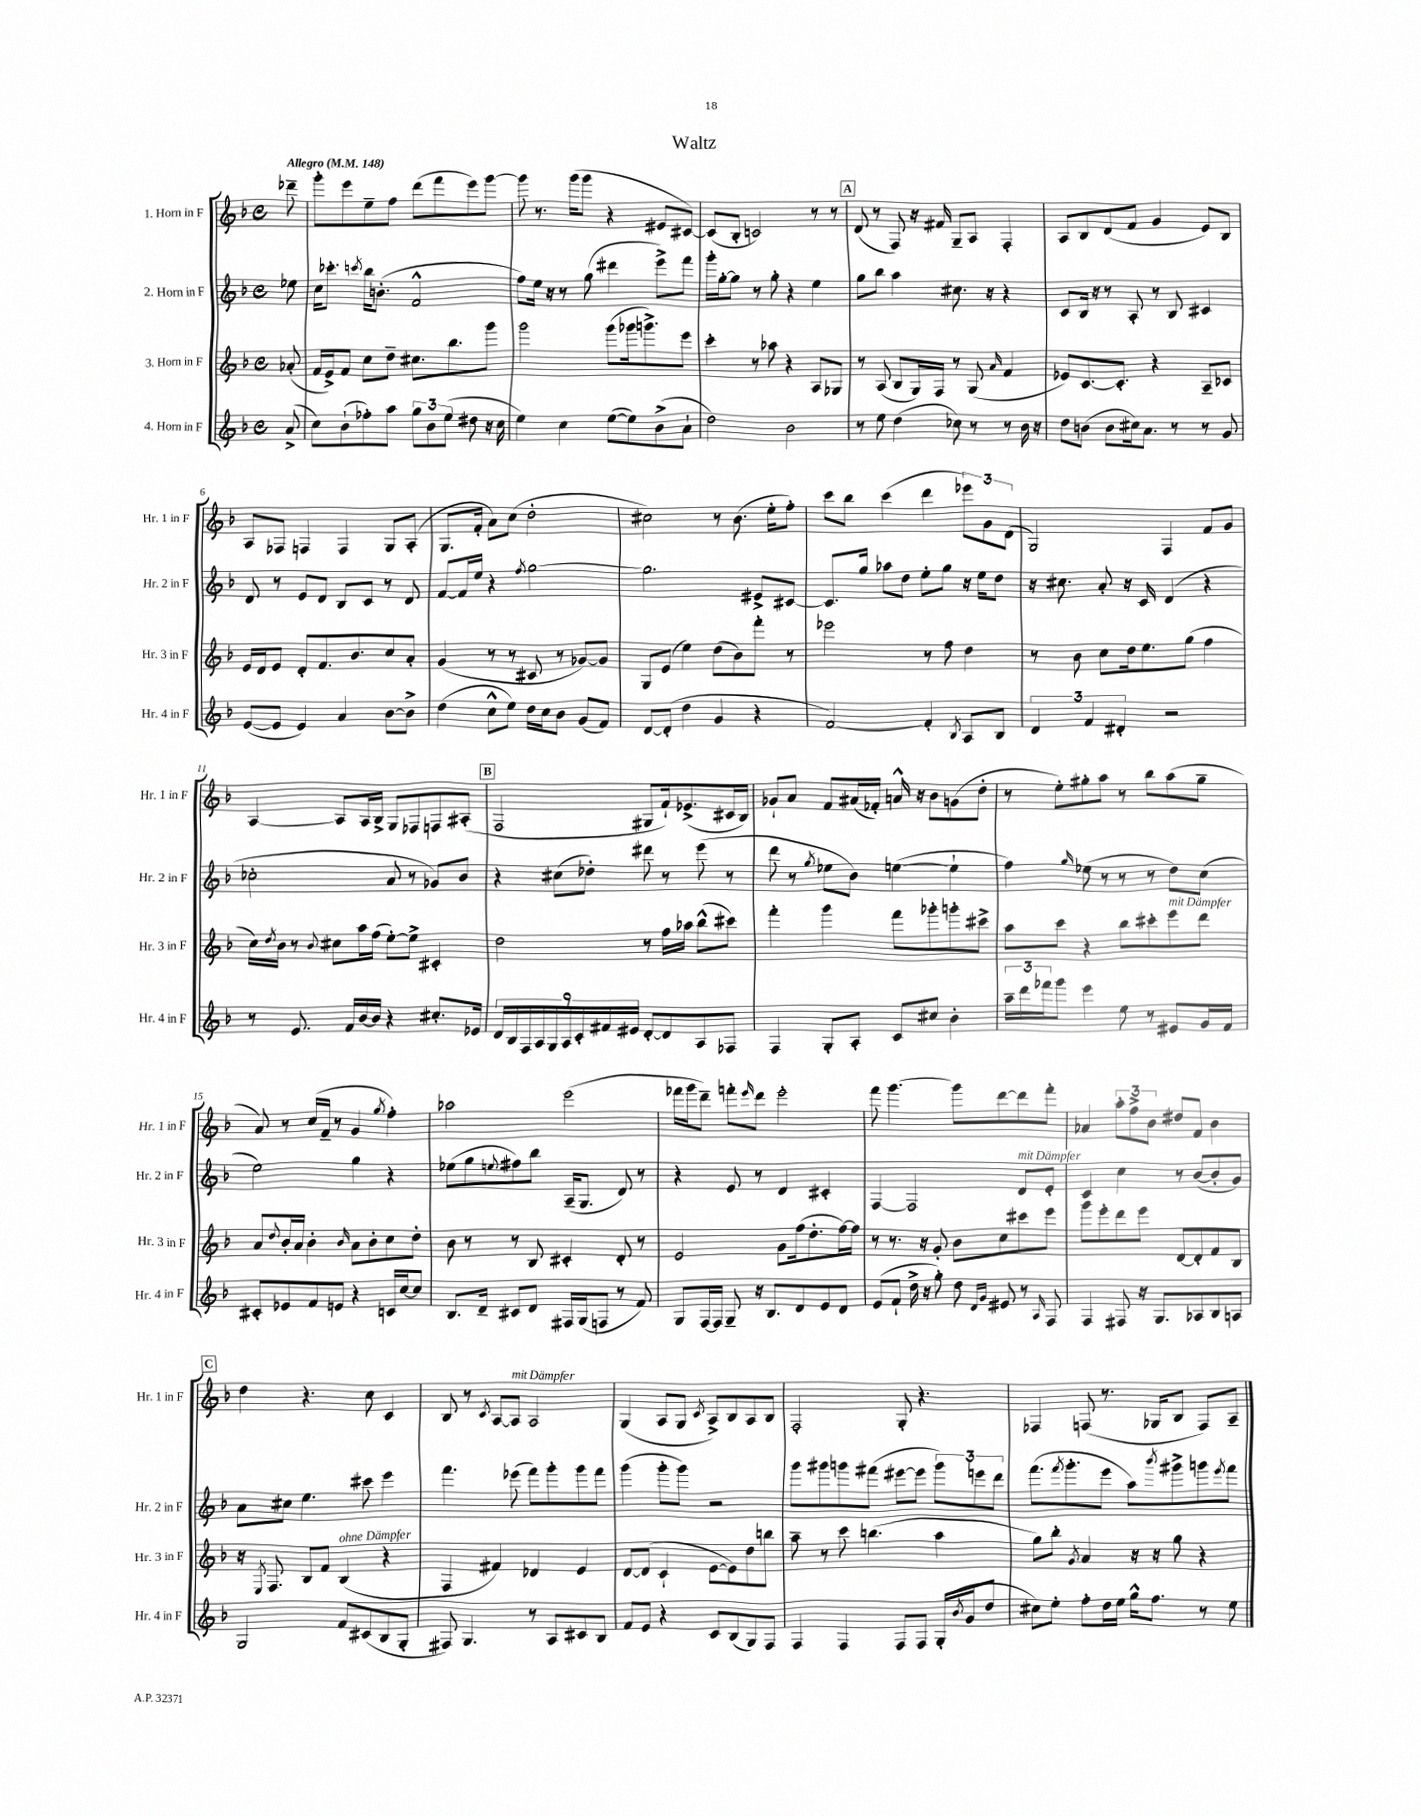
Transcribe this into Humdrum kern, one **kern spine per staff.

**kern	**kern	**kern	**kern
*staff4	*staff3	*staff2	*staff1
*clefG2	*clefG2	*clefG2	*clefG2
*k[b-]	*k[b-]	*k[b-]	*k[b-]
*M4/4	*M4/4	*M4/4	*M4/4
*met(c)	*met(c)	*met(c)	*met(c)
*MM148	*MM148	*MM148	*MM148
(8a^	(8a-'	8ee-	8ddd-~
=	=	=	=
8cc)	16f	16cc	8ggg'
.	16e^)	8.ccc-'	.
(8b-`	8f	.	8eee
.	.	8qccc	.
8ff-')	8cc	16bb-	8ee~
.	.	(8.b'	.
8aa	8dd~	.	8ff
12gg	8.cc#	2f^^	(8ddd
12b-	.	.	.
.	.	.	8fff
(12ee	.	.	.
.	8.bb-	.	.
8dd#	.	.	8eee)
16r	8ggg	.	[8ggg
16cc	.	.	.
=	=	=	=
4ee)	2ggg	8ff)	8ggg]
.	.	16ee	8.r
.	.	16r	.
4cc	.	8r	.
.	.	.	(16ggg
.	.	(8gg	8ggg
([8ee	(8ggg	4ddd#	4r
8ee])	16ggg-	.	.
.	8.ggg^)	.	.
(8b-^	.	8eee^)	8e#
8a`	8eee	8fff	[8c#)
=	=	=	=
2dd)	4ccc'	16ggg'	(8c#]
.	.	[16gg'	.
.	.	8gg]	8B-'
.	8r	8r	2c)
.	8aa-	8gg'	.
2b-	4r	4r	.
.	8A	4ee	8r
.	8G-	.	8r
=	=	=	=
8r	8r	8gg	(8d
8ee	(8A	8bb-	8r
(4dd	8B-	4aa	8F)
.	16G)	.	16r
.	16F	.	16f#
8cc-)	8r	8.cc#	8G~
8r	(8G	.	8A
.	.	16r	.
.	16qqa	.	.
8r	4f	4r	4F'
16b-	.	.	.
16r	.	.	.
=	=	=	=
8dd	8e-)	8c	8A
(8b	[8.c	16B-	8B-
.	.	16r	.
8b	.	8r	(8d
.	8.c']	.	.
16cc#)	.	8A'	8f
8.a	.	.	.
.	4r	8r	4g
8r	.	8B-	.
8r	8A~	4c#	8e)
8g	8c-	.	8B-
=	=	=	=
([8e	16e	8d	8A
.	16d	.	.
8e]	8e	8r	8F-
4e)	8d'	8e	4F
.	8.f	8d	.
4a	.	8B-	4F
.	8.b-	.	.
.	.	8c	.
[8b-	8cc	8r	8G
8b-^]	8a'	8d	(8A'
=	=	=	=
(4dd	(4g	[8f	8.G
.	.	16f]	.
.	.	16ee	16f'
8cc^^	8r	4r	8a)
8ee)	8r	.	(8cc
.	.	8qff	.
16dd	8c#	[2gg	2dd'
16cc	.	.	.
8b-	8r	.	.
(8g	[8g-)	.	.
8f)	8g-]	.	.
=	=	=	=
[8d	8G	2.gg]	2cc#)
(8d']	(8e	.	.
4dd	4ee)	.	.
4g	(8dd	.	8r
.	8b-)	.	(8.b-
4r	8fff'	8e#^	.
.	.	.	16ee'
.	8r	[8c#	8ff')
=	=	=	=
[2f)	2eee-	8.c#]	8ccc
.	.	.	8bb-
.	.	16gg	.
.	.	8aa-	(4ccc
.	.	8dd	.
4f']	8r	8ee'	4ddd
.	8ff	8gg	.
8qB-	.	.	.
8A	4dd	16r	12eee-)
.	.	16ee	.
.	.	.	12g
8B-	.	8dd	.
.	.	.	(12d
=	=	=	=
6d	8r	16r	2G)
.	.	8.cc#	.
.	8b-	.	.
6f	.	.	.
.	8cc	8a'	.
6d#'	.	.	.
.	16dd	16r	.
.	8.ee	16c	.
2r	.	(4d	4F
.	(8gg	.	.
.	4ff	4r	8f
.	.	.	8g
=	=	=	=
8r	16cc)	2cc-'	[4A
.	8qdd	.	.
.	16b-	.	.
8.e	8r	.	.
.	8qqb-	.	.
.	8cc#	.	8A]
16f	.	.	.
[16b-	16aa	.	16A
16b-]	(16ff	.	16B-^
4r	[8ee')	8a	8G
.	8ee^]	8r	8F-
8.cc#'	4c#'	8g-)	8F
.	.	8b-	(8A#'
16e-	.	.	.
=	=	=	=
18d	2dd	4r	2F
18B-	.	.	.
18F	.	.	.
18A	.	.	.
18G	.	.	.
.	.	(8cc#	.
18A	.	.	.
18c'	.	.	.
.	.	8dd-')	.
18f#	.	.	.
18e#	.	.	.
[8d'	8r	8ddd#	8G#
8d]	16ff	8r	16f`)
.	16aa-	.	(8.e-^
8A	(8bb-^^	(8eee	.
8F-	8ccc#)	8r	16c#
.	.	.	16B-)
=	=	=	=
4F	4fff'	8ddd	8g-`
.	.	8r	8a
.	.	8qgg	.
8G'	4ggg	8ee-	8f
8A'	.	8b-)	(16a#
.	.	.	16f-')
8c	8fff	([4ee	16a^^
.	.	.	16r
8cc#	8ggg-'	.	8b-
4b-'	8ggg'	4ee`]	(8g
.	8ccc#^	.	8dd'
=	=	=	=
24aa~	8aa	4ff)	8r
24ddd	.	.	.
24fff-	.	.	.
8ggg	8ccc	.	8ee')
.	.	16qqgg	.
4eee	4r	(8ee-	8gg#'
.	.	8r	8aa
8ee	8bb-	8r	8r
8r	8ccc#'	8r	8bb-
8e#	8eee	8dd)	(8aa
16g	8ddd	(8cc	8gg#~
16f	.	.	.
=	=	=	=
8c#'	8a	2ee)	8a)
.	8qqdd	.	.
8e-	16b-'	.	8r
.	16a	.	.
8f	4b-'	.	(16cc
.	.	.	16f~
8e	.	.	8r
.	16qqb-	.	.
4r	8a	4gg	4g
.	8b-'	.	.
.	.	.	8qgg
16c	8cc	4r	4ff')
[16cc	.	.	.
8cc]	8dd'	.	.
=	=	=	=
8.B-	8b-	(8ee-	2aa-
.	8r	8gg	.
16d~	.	.	.
.	.	8qqee	.
8c#	8r	8ff#)	.
8d	8B-	8bb-	.
16F#	4c#'	(16A~	(2eee
(16G	.	8.G	.
8F	.	.	.
8r	8d'	8d)	.
8f)	8r	8r	.
=	=	=	=
8G	2e	4r	16fff-
.	.	.	16ggg
[16F	.	.	8ddd~)
16F]	.	.	.
8G~	.	8e	8fff'
.	.	.	16qqeee
16r	.	8r	8ddd
8.B-	.	.	.
.	8g	4d	2eee'
8d	(16ff	.	.
.	8.dd'	.	.
8e	.	4c#'	.
8d	[16ff)	.	.
.	16ff]	.	.
=	=	=	=
(8e	8r	[4F	8fff
8f`	8.r	.	[4.ggg
16dd^	.	2F]	.
16r	16r	.	.
8gg')	8g'	.	.
8dd	8b-	.	8ggg]
16qqd	.	.	.
16qqg	.	.	.
8e#	8cc	.	[8ddd
8r	8ccc#	8d	8ddd]
16qqA	.	.	.
8F	8eee	8e'	8fff'
=	=	=	=
4F	8ggg	4c	4a-
.	8eee'	.	.
8F#	8ddd	4cc	12aa'
.	.	.	12ff^
16r	8eee	.	.
.	.	.	12b-
8.G	.	.	.
.	[8d	8r	8dd#
8A-	8d']	([8b-	8f
8B-	8f	8b-']	4b-
8A	8B-	8g)	.
=	=	=	=
2G	16r	8a	4dd
.	8qE	.	.
.	8.F	.	.
.	.	8cc#	.
.	8B-	4.ee	4.r
.	8f	.	.
8f	(4B-	.	.
(8c#	.	8ccc#	8cc
8B-	4r	4eee	4c
8G'	.	.	.
=	=	=	=
8F#)	4F	4.fff	8B-
4.G	.	.	8r
.	.	.	8qc
.	4f#)	.	[8A
.	.	(8eee-	8A]
8r	4d-	8fff)	2A
8A	.	8ggg'	.
8c#	4e	8ggg	.
8B-	.	8fff	.
=	=	=	=
8f	[8d	(4ggg	(4G
8e	(8d]	.	.
4r	4c`	8ggg'	8A
.	.	8ggg)	8G
.	.	.	8qc
8c	[8e	2r	8A^)
(8B-	8e])	.	8B-
8G)	8dd	.	8A
8F	8bb	.	8B-
=	=	=	=
4F	8aa~	8ggg	2F'
.	8r	8ggg#	.
4F	8ccc	8ggg	.
.	(4.bb	(8fff#	.
8F	.	[8eee#	8G'
8F	.	8eee#]	4.r
(16G'	4aa	12ggg)	.
8qb-	.	.	.
16g	.	.	.
.	.	12eee	.
8dd	.	.	.
.	.	12ddd	.
=	=	=	=
8cc#)	8gg)	(8.fff	4F-
8ee'	8bb-'	.	.
.	.	8qfff	.
.	.	8.ggg'	.
.	8qg	.	.
8ff'	4a	.	(8F
16dd	.	8eee	8.r
16ee	.	.	.
16gg^^	16r	8aa)	.
8.ff	16r	.	16G-
.	.	8qbbb-	.
.	8gg	8ggg#^	8B-
8r	4r	8ggg	8F)
.	.	8qeee	.
8ee	.	8fff	8A~
==	==	==	==
*-	*-	*-	*-
